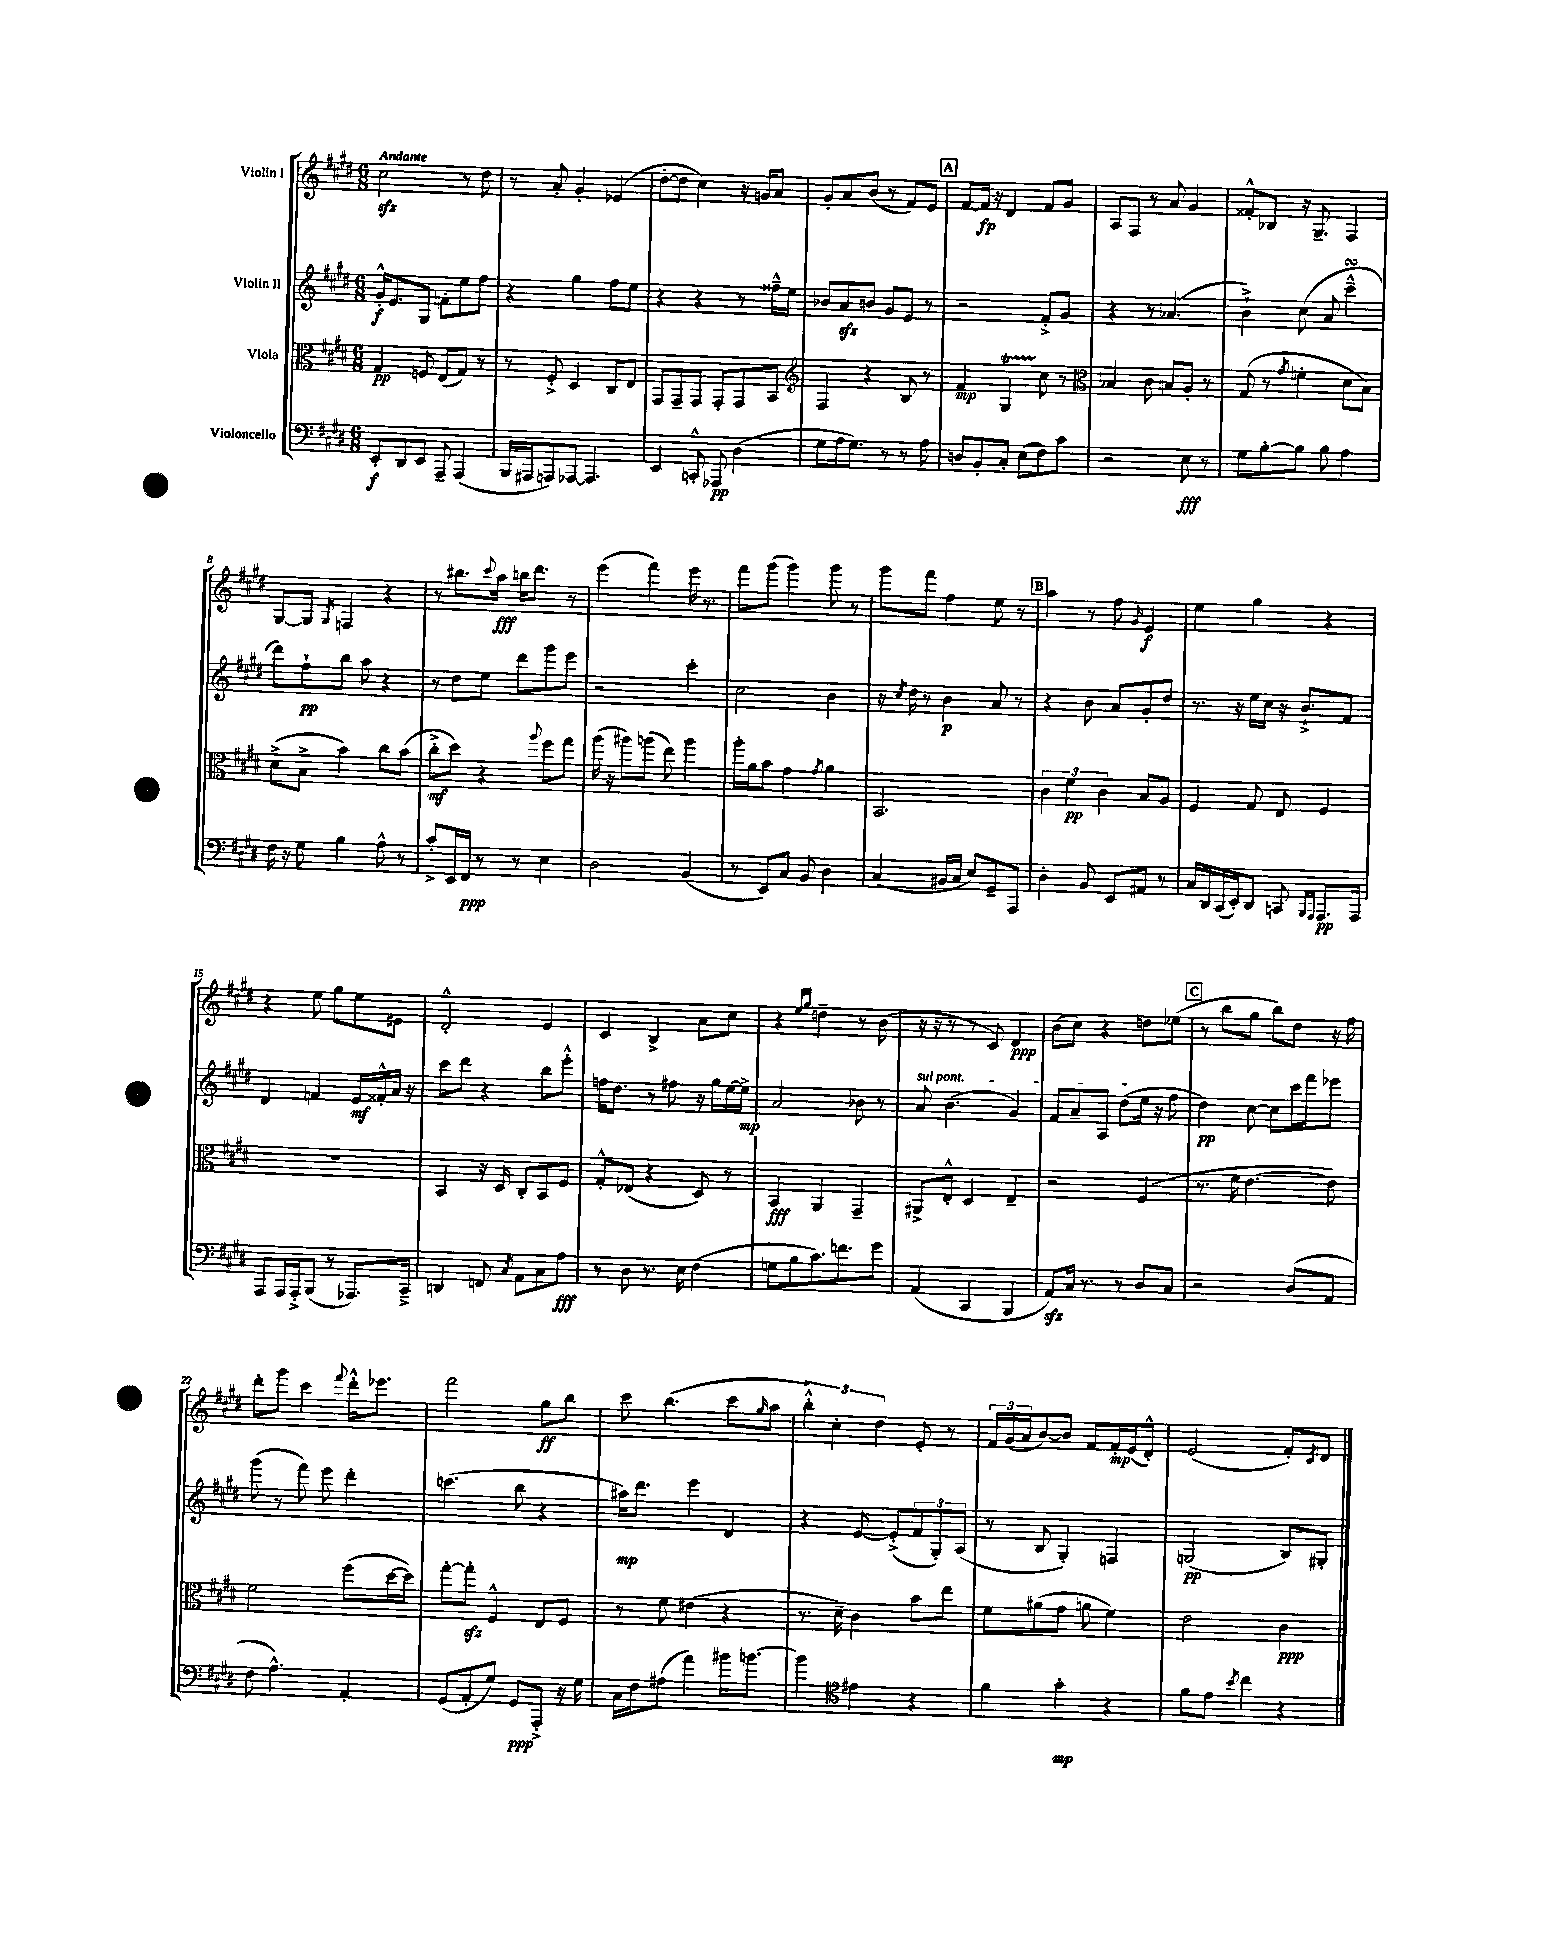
<<
\new StaffGroup <<
\new Staff = "s0" \with { instrumentName = "Violin I" } {
    \clef treble \key e \major \numericTimeSignature \time 6/8 \tempo "Andante"
    cis''2\sfz r8 dis''8 |
    r8 a'8-. gis'4-. ees'4( |
    dis''8~-. dis''8 cis''4) r16 g'16 a'8 |
    gis'8-. a'8 b'8( r8 fis'8) e'8 |
    \mark \markup { \box "A" } fis'8~ fis'16\fp r16 dis'4 fis'8 gis'8 |
    a8 fis8 r8 a'8 gis'4 |
    fisis'8-.-^ bes8 r16 gis8.-- fis4 |
    gis8~ gis8 \acciaccatura { gis8 } f4 r4 |
    r8 bis''8. \appoggiatura { cis'''8 } a''16\fff b''16 dis'''8. r8 |
    e'''4( fis'''4) e'''16 r8. |
    fis'''8 gis'''8( gis'''4) gis'''8 r8 |
    gis'''8 fis'''8 fis''4 e''8 r8 |
    \mark \markup { \box "B" } a''4 r8 fis''8 \grace { gis'16 } e'4\f |
    e''4 gis''4 r4 |
    r4 e''8 gis''8 e''8 eis'8 |
    dis'2-.-^ e'4 |
    cis'4 b4-> a'8 cis''8 |
    r4 \grace { e''16 gis''16 } d''4-- r8 b'8( |
    r16 r16 r8 r8 cis'8) dis'4\ppp |
    b'8( cis''8) r4 d''8 ees''8( |
    \mark \markup { \box "C" } r8 b''8 gis''8 b''8) dis''8 r16 fis''16 |
    dis'''8-. gis'''8 cis'''4 \appoggiatura { fis'''8 } dis'''16-.-^ ees'''8. |
    fis'''2 gis''8\ff b''8 |
    cis'''8 b''4.( cis'''8 \grace { gis''16 } a''8 |
    \tuplet 3/2 { b''4-.-^) cis''4-. dis''4 } e'8-. r8 |
    \tuplet 3/2 { fis'16 gis'16( a'16 } b'8~) b'8 fis'8 fis'16-.\mp e'16( dis'8-.-^) |
    e'2( fis'8-.) \acciaccatura { cis'8 } dis'8 \bar "|." |
}
\new Staff = "s1" \with { instrumentName = "Violin II" } {
    \clef treble \key e \major \numericTimeSignature \time 6/8
    gis'16-.-^\f e'8. gis8 f'8-. e''8 fis''8 |
    r4 gis''4 fis''8 e''8 |
    r4 r4 r8 fisis''16---^ e''16 |
    bes'8 a'8\sfz b'8 gis'8 e'8 r8 |
    \mark \markup { \box "A" } r2 fis'8-.-> gis'8 |
    r4 r8 aes'4.( |
    b'4-!->) cis''8( a'8 cis'''4---^\turn |
    dis'''8) fis''8-!\pp b''8 a''8 r4 |
    r8 dis''8 e''8 dis'''8 gis'''8 e'''8 |
    r2 cis'''4-. |
    cis''2 b'4 |
    r16 \acciaccatura { cis''8 } dis''16 r8 b'4\p a'8 r8 |
    \mark \markup { \box "B" } r4 b'8 a'8 gis'8-. dis''8 |
    r8. r16 e''16 cis''16 r16 b'8.-!-> fis'8 |
    dis'4 f'4 e'16\mf fisis'16-.-^ a'16 r16 |
    cis'''8 dis'''8 r4 b''8 e'''8-.-^ |
    f''16 dis''8. r8 fis''8 r16 gis''16 e''16~ e''16->\mp |
    a'2 bes'8 r8 |
    \once \override TextSpanner.bound-details.left.text = \markup { \italic "sul pont." } a'8\startTextSpan b'4.( gis'4) |
    fis'8 a'8-- a8 dis''8( e''16\stopTextSpan r16 fis''8 |
    \mark \markup { \box "C" } dis''4\pp) cis''8~ cis''8 cis'''16 fis'''16 ees'''8 |
    gis'''8( r8 fis'''8) e'''8 dis'''4-. |
    c'''4.( b''8 r4 |
    ais''16\mp) dis'''8. e'''4 dis'4 |
    r4 e'8~ e'8-.->( \tuplet 3/2 { fis'8 gis8-.) a8( } |
    r8 b8 gis4-.) f4 |
    g2\pp( b8) gis8-. \bar "|." |
}
\new Staff = "s2" \with { instrumentName = "Viola" } {
    \clef alto \key e \major \numericTimeSignature \time 6/8
    gis4\pp f8 e8( gis8) r8 |
    r8 fis8-.-> dis4 cis8 e8 |
    gis,8 gis,8-- gis,8 gis,8-. gis,8 b,8 |
    \clef treble fis4 r4 b8 r8 |
    \mark \markup { \box "A" } fis'4\mp gis4\startTrillSpan cis''8\stopTrillSpan r8 |
    \clef alto bes4 cis'8 b8 a8-. r8 |
    gis8( r8 \acciaccatura { gis'8 } f'4-. dis'8 b8) |
    dis'8->( b8-> b'4) cis''8 b'8( |
    cis''8-.->\mf dis''8) r4 \appoggiatura { a''8 } fis''8 gis''8 |
    a''16( r16 ais''8) a''8( e''8) a''4 |
    a''16-. a'16 b'8 gis'4 \acciaccatura { gis'8 } a'4 |
    b,2. |
    \mark \markup { \box "B" } \tuplet 3/2 { cis'4 fis'4\pp cis'4 } b8 a8 |
    fis4 gis8 e8 fis4 |
    R2. |
    b,4 r16 dis16 cis8-. b,8 fis8 |
    gis8-.-^ ees8( r4 dis8) r8 |
    b,4\fff a,4 gis,4-- |
    ais,8-> e8-.-^ dis4 e4-- |
    r2 fis4( |
    \mark \markup { \box "C" } r8. fis'16 e'4.~ e'8) |
    fis'2 fis''8( dis''16~ dis''16) |
    gis''8~-. gis''8-.\sfz fis4-^ e8 fis8 |
    r8 fis'8 eis'4( r4 |
    r8. dis'16--) cis'4 b'8 e''8 |
    fis'8 ais'8( gis'8 a'8 fis'4) |
    e'2 cis'4\ppp \bar "|." |
}
\new Staff = "s3" \with { instrumentName = "Violoncello" } {
    \clef bass \key e \major \numericTimeSignature \time 6/8
    e,8-.\f dis,8 e,8 a,,8-- a,,4( |
    b,,16 ais,,16 a,,8) aes,,8~ aes,,4. |
    e,4 c,8-.-^ aes,,8\pp dis4( |
    gis8 a16 gis8.) r8 r8 a8 |
    \mark \markup { \box "A" } d8 b,8-. cis8-. e8( fis8) cis'8 |
    r2 e8\fff r8 |
    gis8 b8~-. b8 b8 a4 |
    fis16 r16 gis8 b4 a8-^ r8 |
    cis'8-.-> e,16 fis,16\ppp r8 r8 e4 |
    dis2 b,4( |
    r8 e,8) cis8 b,8 dis4 |
    cis4( bis,16 cis16 e8) gis,8-- a,,8 |
    \mark \markup { \box "B" } dis4-. b,8 e,8 ais,8 r8 |
    cis16 dis,16 cis,16( e,16-.) dis,8 c,8 \grace { b,,16 a,,16 } a,,8.\pp a,,16 |
    a,,8 a,,16 a,,16-.-> b,,8( r8 aes,,8.) cis,16---> |
    d,4 f,8 \acciaccatura { cis8 } a,8 cis8 a8\fff |
    r8 dis8 r8. e16 fis4( |
    g8 b8 cis'8.) f'8. gis'8 |
    a,4( cis,4 b,,4 |
    a,8\sfz) cis16 r8. r8 dis8 cis8 |
    \mark \markup { \box "C" } r2 dis8( a,8 |
    fis8 a4.-^) a,4-. |
    gis,8( a,8-. gis8) gis,8\ppp a,,8-.-> r16 gis16 |
    cis16 fis16 ais8( a'4) bis'16 b'8.~ |
    b'4 \clef tenor eis'4 r4 |
    fis'4 gis'4-.\mp r4 |
    fis'8 e'8 \acciaccatura { b'8 } cis''4 r4 \bar "|." |
}
>>
>>
